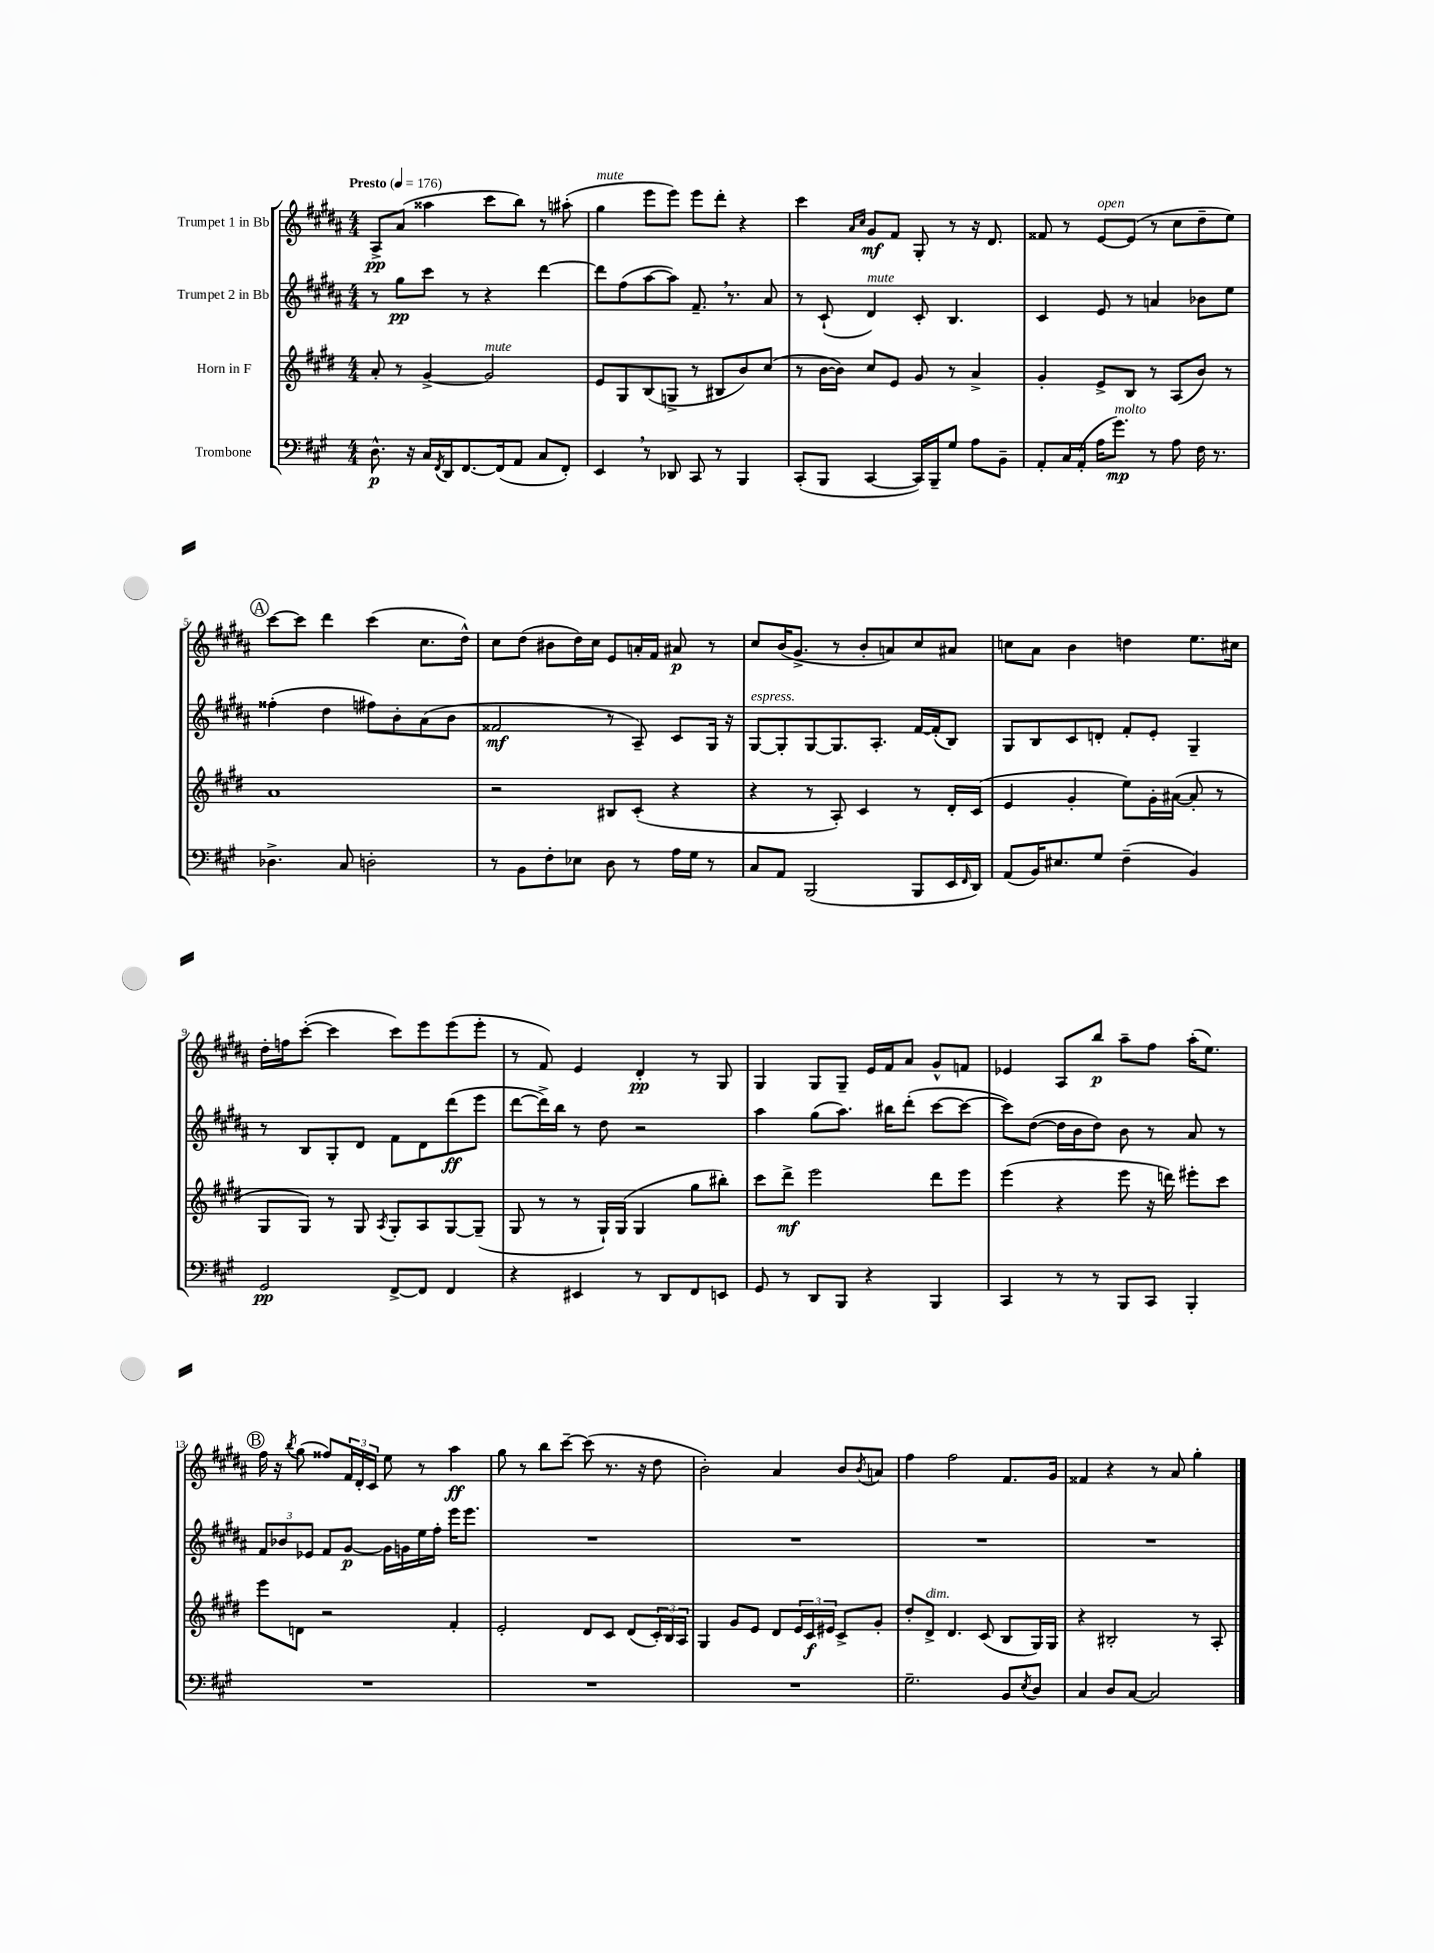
<<
\new StaffGroup <<
\new Staff = "s0" \with { instrumentName = "Trumpet 1 in Bb" } {
    \clef treble \key b \major \numericTimeSignature \time 4/4 \tempo "Presto" 4 = 176
    ais8->\pp ais'8( aisis''4 cis'''8 b''8) r8 ais''8-.( |
    gis''4^\markup { \italic "mute" } e'''8 e'''8) e'''8 dis'''8-. r4 |
    cis'''4 \grace { ais'16 cis''16 } gis'8\mf fis'8 gis8-. r8 r16 dis'8. |
    fisis'8 r8 e'8~^\markup { \italic "open" } e'8( r8 cis''8 dis''8-- e''8) |
    \mark \markup { \circle "A" } cis'''8~ cis'''8 dis'''4 cis'''4( cis''8. dis''16-^) |
    cis''8 dis''8( bis'8 dis''16) cis''16 e'8 a'16-. fis'16 ais'8\p r8 |
    cis''8 b'16( gis'8.-> r8 b'8-. a'8) cis''8 ais'8 |
    c''8 ais'8 b'4 d''4 e''8. cis''16 |
    dis''16-. f''16 cis'''8~-.( cis'''4 cis'''8) e'''8 e'''8( e'''8-. |
    r8 fis'8) e'4 dis'4-.\pp r8 gis8 |
    gis4 gis8 gis8-- e'16 fis'16 ais'8 gis'8-^ f'8 |
    ees'4 ais8 b''8\p ais''8-- fis''8 ais''16-.( e''8.) |
    \mark \markup { \circle "B" } fis''16 r16 \acciaccatura { b''8 } gis''8( fisis''8) \tuplet 3/2 { fis'16 dis'16-. cis'16 } e''8 r8 ais''4\ff |
    gis''8 r8 b''8 cis'''8~-- cis'''8( r8. r16 dis''8 |
    b'2-.) ais'4 b'8 \acciaccatura { b'8 } a'8 |
    fis''4 fis''2 fis'8. gis'16 |
    fisis'4 r4 r8 ais'8 gis''4-. \bar "|." |
}
\new Staff = "s1" \with { instrumentName = "Trumpet 2 in Bb" } {
    \clef treble \key b \major \numericTimeSignature \time 4/4
    r8 gis''8\pp cis'''8 r8 r4 dis'''4~ |
    dis'''8 fis''8( ais''8~ ais''8) fis'8.-- \breathe r8. ais'8 |
    r8 cis'8-!( dis'4^\markup { \italic "mute" }) cis'8-. b4. |
    cis'4 e'8 r8 a'4 bes'8 e''8 |
    \mark \markup { \circle "A" } fisis''4-.( dis''4 fis''8) b'8-. ais'8( b'8 |
    fisis'2\mf r8 ais8--) cis'8 gis16 r16 |
    gis8~^\markup { \italic "espress." } gis8-. gis8~ gis8. ais8.-. fis'16~ fis'16-.( b8) |
    gis8 b8 cis'8 d'8-. fis'8-. e'8-. gis4-- |
    r8 b8 gis8-. dis'8 fis'8 dis'8 dis'''8\ff( e'''8 |
    dis'''8~ dis'''16->) b''16 r8 dis''8 r2 |
    ais''4 gis''8( ais''8.) bis''16 dis'''8-.( cis'''8~ cis'''8~ |
    cis'''8) dis''8~( dis''16 b'16 dis''8) b'8 r8 ais'8 r8 |
    \mark \markup { \circle "B" } \tuplet 3/2 { fis'8 bes'8 ees'8 } fis'8 gis'8~\p gis'16 g'16 e''16 fis''16-. e'''16 e'''8. |
    R1 |
    R1 |
    R1 |
    R1 \bar "|." |
}
\new Staff = "s2" \with { instrumentName = "Horn in F" } {
    \clef treble \key e \major \numericTimeSignature \time 4/4
    a'8-. r8 gis'4~-> gis'2^\markup { \italic "mute" } |
    e'8 gis8 b8( g8-> r8 bis8 b'8) cis''8( |
    r8 b'16~ b'16) cis''8 e'8 gis'8 r8 a'4-> |
    gis'4-. e'8-> b8 r8 a8( b'8) r8 |
    \mark \markup { \circle "A" } a'1 |
    r2 bis8 cis'8-.( r4 |
    r4 r8 a8-.) cis'4 r8 dis'16-. cis'16( |
    e'4 gis'4-. e''8) gis'16-. ais'16~( ais'8-. r8 |
    gis8 gis8) r8 gis8 \acciaccatura { a8 } gis8-. a8 gis8~ gis8--( |
    gis8 r8 r8 gis16-!) gis16( gis4 gis''8 bis''8-.) |
    cis'''8 dis'''8->\mf e'''2 dis'''8 e'''8 |
    e'''4( r4 e'''8 r16 d'''16) eis'''8-. cis'''8 |
    \mark \markup { \circle "B" } e'''8 d'8 r2 fis'4-. |
    e'2-. dis'8 cis'8 dis'8( \tuplet 3/2 { cis'16-.) b16 a16 } |
    gis4 gis'8 e'8 dis'8 \tuplet 3/2 { e'16 cis'16\f eis'16 } cis'8-> gis'8-. |
    dis''8-. dis'8->^\markup { \italic "dim." } dis'4. cis'8( b8 gis16) gis16 |
    r4 bis2-. r8 a8-. \bar "|." |
}
\new Staff = "s3" \with { instrumentName = "Trombone" } {
    \clef bass \key a \major \numericTimeSignature \time 4/4
    d8.-^\p r16 cis16 \acciaccatura { fis,8 } d,16 fis,8.~ fis,16( a,8 cis8 fis,8-.) |
    e,4 \breathe r8 des,8 cis,8 r8 b,,4 |
    cis,8-.( b,,8 cis,4~ cis,16) b,,16-- gis8 a8 b,8-- |
    a,8-. cis16 a,16-.( a16 gis'8.\mp^\markup { \italic "molto" }) r8 a8 fis16 r8. |
    \mark \markup { \circle "A" } des4.-> cis8 d2-. |
    r8 b,8 fis8-. ees8 d8 r8 a16 gis16 r8 |
    cis8 a,8 b,,2( b,,8 e,16 \grace { fis,16 } d,16) |
    a,8( b,16) eis8. gis8 fis4--( b,4) |
    gis,2\pp fis,8~-> fis,8 fis,4 |
    r4 eis,4 r8 d,8 fis,8 e,8 |
    gis,8 r8 d,8 b,,8 r4 b,,4 |
    cis,4 r8 r8 b,,8 cis,8 b,,4-. |
    \mark \markup { \circle "B" } R1 |
    R1 |
    R1 |
    gis2.-- b,8 \acciaccatura { e8 } d8 |
    cis4 d8 cis8~ cis2 \bar "|." |
}
>>
>>
